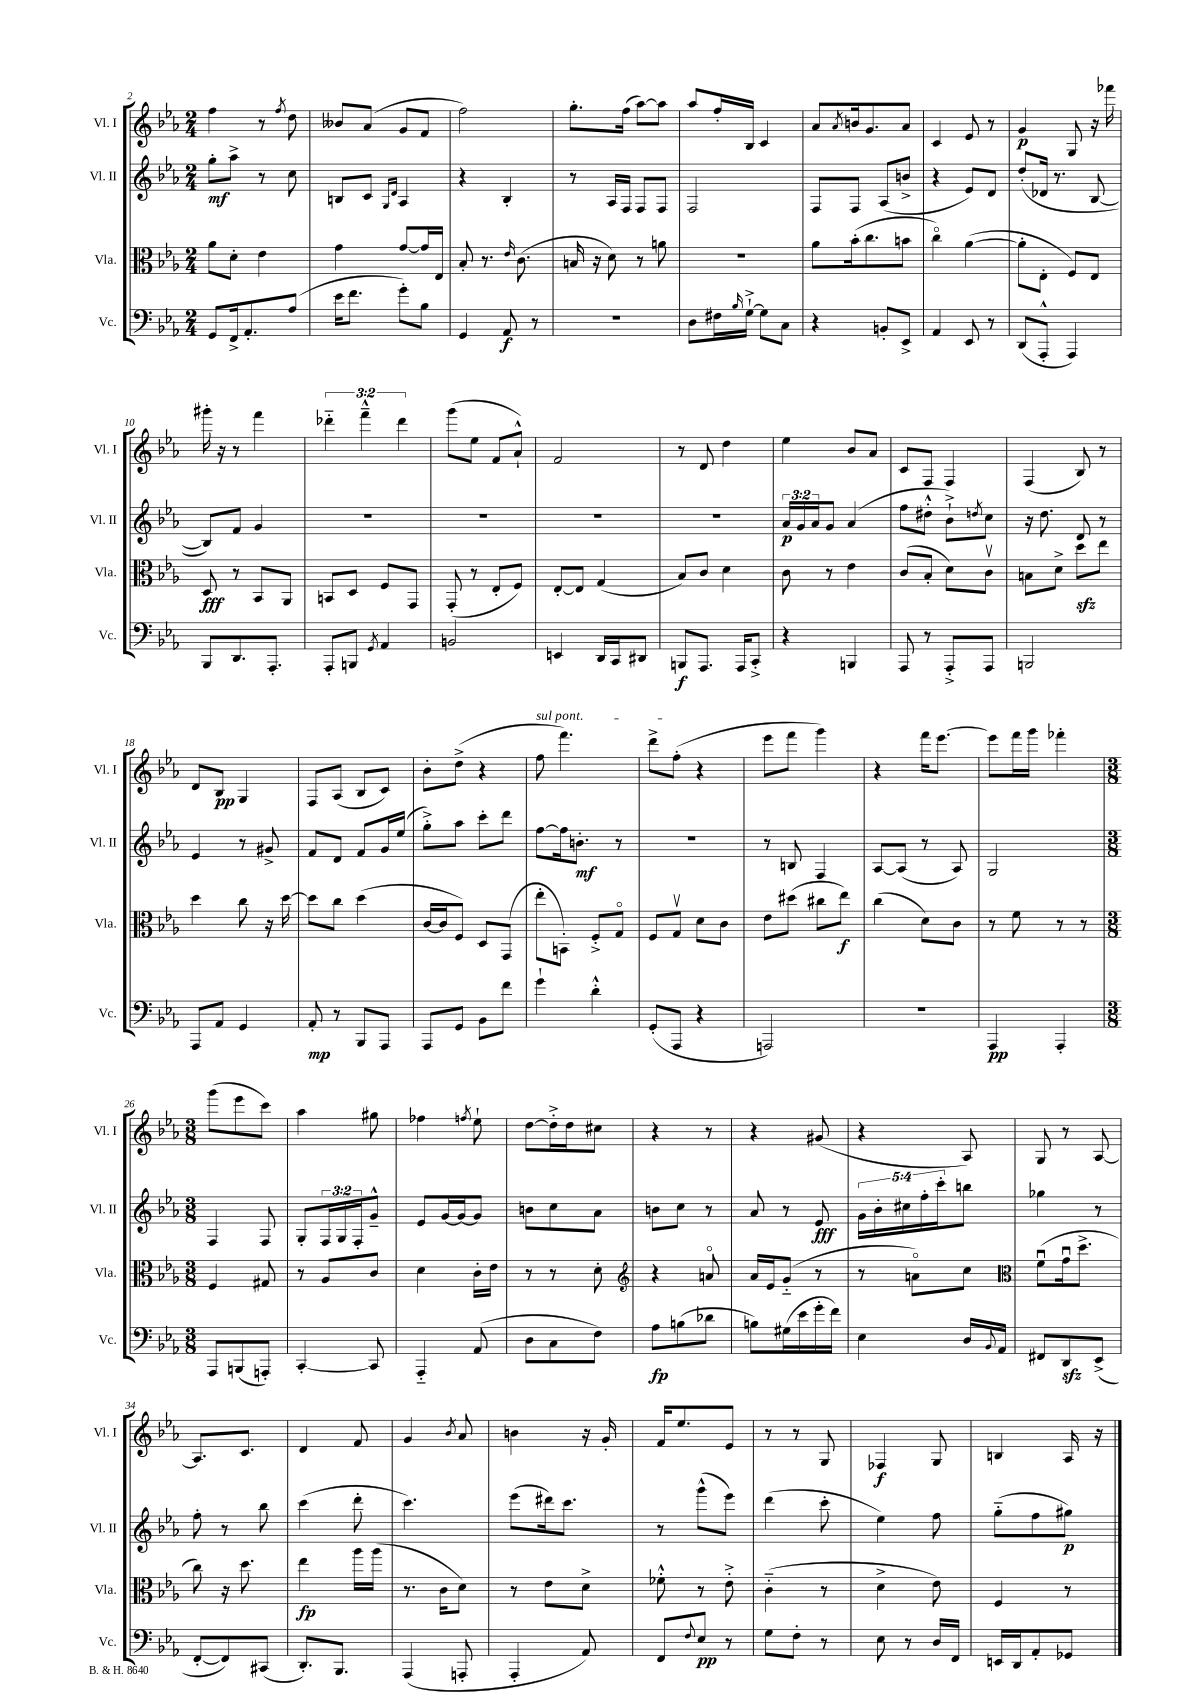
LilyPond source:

<<
\new StaffGroup <<
\new Staff = "s0" \with { instrumentName = "Vl. I" shortInstrumentName = "Vl. I" } {
    \clef treble \key ees \major \numericTimeSignature \time 2/4 \override Staff.TupletNumber.text = #tuplet-number::calc-fraction-text
    f''4 r8 \acciaccatura { f''8 } d''8 |
    beses'8 aes'8( g'8 f'8 |
    f''2) |
    g''8.-. f''16( aes''8~) aes''8 |
    aes''8 f''16-. bes16 c'4 |
    aes'8 \acciaccatura { aes'8 } b'16 g'8. aes'8 |
    c'4 ees'8 r8 |
    g'4\p g8 r16 fes'''16 |
    gis'''16-. r16 r8 f'''4 |
    \tuplet 3/2 { des'''4-_ f'''4---^ des'''4 } |
    g'''8( ees''8 f'8 aes'8-!-^) |
    f'2 |
    r8 d'8 d''4 |
    ees''4 bes'8 aes'8 |
    c'8 f8 f4 |
    f4( bes8) r8 |
    d'8 bes8\pp g4 |
    f8 aes8( bes8 c'8) |
    bes'8-. d''8->( r4 |
    \once \override TextSpanner.bound-details.left.text = \markup { \italic "sul pont." } f''8\startTextSpan f'''4.) |
    d'''8-> f''8-.\stopTextSpan( r4 |
    ees'''8 f'''8 g'''4) |
    r4 f'''16 ees'''8.~ |
    ees'''8 f'''16 g'''16 fes'''4-. |
    \numericTimeSignature \time 3/8 g'''8( ees'''8 c'''8) |
    aes''4 gis''8 |
    fes''4 \acciaccatura { f''8 } ees''8-! |
    d''8~ d''16-.-> d''16 cis''8 |
    r4 r8 |
    r4 gis'8( |
    r4 aes8) |
    g8 r8 aes8~ |
    aes8. c'8. |
    d'4 f'8 |
    g'4 \acciaccatura { bes'8 } aes'8 |
    b'4 r16 g'16-. |
    f'16 ees''8. ees'8 |
    r8 r8 g8 |
    fes4\f g8 |
    b4 aes16 r16 \bar "|." |
}
\new Staff = "s1" \with { instrumentName = "Vl. II" shortInstrumentName = "Vl. II" } {
    \clef treble \key ees \major \numericTimeSignature \time 2/4 \override Staff.TupletNumber.text = #tuplet-number::calc-fraction-text
    g''8-.\mf aes''8-> r8 c''8 |
    b8 c'8 \grace { g16 d'16 } aes4 |
    r4 bes4-. |
    r8 aes16 f16 f8 f8 |
    f2 |
    f8 f8 aes8( b'8-> |
    r4 ees'8) d'8 |
    d''8-.( des'16 r8. bes8~ |
    bes8) f'8 g'4 |
    R2 |
    R2 |
    R2 |
    R2 |
    \tuplet 3/2 { aes'16\p g'16 aes'16 } g'8 aes'4( |
    f''8 dis''8-.-^ bes'8-!->) \acciaccatura { d''8 } c''8 |
    r16 d''8. d'8 r8 |
    ees'4 r8 gis'8-> |
    f'8 d'8 f'8 g'16 ees''16( |
    g''8-.->) aes''8 c'''8-. d'''8 |
    f''8~ f''16 b'8.-.\mf r8 |
    r2 |
    r8 b8 f4 |
    aes8~ aes8( r8 aes8) |
    g2 |
    \numericTimeSignature \time 3/8 f4 f8 |
    g8-. \tuplet 3/2 { f16 g16 f16-. } g'8---^ |
    ees'8 g'16~ g'16~ g'8 |
    b'8 c''8 aes'8 |
    b'8 c''8 r8 |
    aes'8 r8 ees'8\fff |
    \tuplet 5/4 { g'16 bes'16-. cis''16 f''16-. c'''16-. } b''8 |
    ges''4 r8 |
    f''8-. r8 bes''8 |
    c'''4( d'''8-. |
    c'''4.) |
    ees'''8( dis'''16) c'''8. |
    r8 g'''8-^( ees'''8) |
    d'''4( c'''8-. |
    ees''4) f''8 |
    g''8-_( f''8 gis''8\p) \bar "|." |
}
\new Staff = "s2" \with { instrumentName = "Vla." shortInstrumentName = "Vla." } {
    \clef alto \key ees \major \numericTimeSignature \time 2/4
    aes'8 d'8-. ees'4 |
    g'4 g'8~ g'16 ees16 |
    bes8-. r8. \grace { ees'16 } c'8.( |
    b16 r16 d'8) r8 a'8 |
    R2 |
    aes'8 bes'16-.( c''8. b'8 |
    c''4\flageolet) aes'4~( |
    aes'8-. ees8-. f8) ees8 |
    d8\fff r8 bes,8 aes,8 |
    b,8 d8 f8 g,8 |
    g,8-.( r8 ees8-. f8) |
    ees8~-. ees8 g4( |
    bes8) c'8 d'4 |
    c'8 r8 ees'4 |
    c'8( bes8-. d'8) c'8\upbow |
    b8 d'8-> d''8\sfz ees''8 |
    d''4 c''8 r16 d''16~ |
    d''8 c''8 d''4( |
    c'16~ c'16 f8) d8 g,8( |
    ees''8-. b,8-.) f8-.-> g8\flageolet |
    f8 g8\upbow d'8 c'8 |
    ees'8 dis''8( cis''8 ees''8\f) |
    c''4( d'8) c'8 |
    r8 f'8 r8 r8 |
    \numericTimeSignature \time 3/8 f4 gis8 |
    r8 aes8 c'8 |
    d'4 c'16-. ees'16 |
    r8 r8 d'8-. |
    \clef treble r4 a'8\flageolet |
    aes'16 ees'16 g'8-_( r8 |
    r8 a'8\flageolet) c''8 |
    \clef alto f'8\downbow( g'16\downbow d''8.-> |
    c''8) r16 d''8. |
    ees''4\fp aes''16 aes''16( |
    r8. c'16 d'8) |
    r8 ees'8 d'8-> |
    fes'8-.-^ r8 ees'8-.-> |
    c'4-_( r8 |
    d'4-> ees'8) |
    f4 r8 \bar "|." |
}
\new Staff = "s3" \with { instrumentName = "Vc." shortInstrumentName = "Vc." } {
    \clef bass \key ees \major \numericTimeSignature \time 2/4
    g,8 f,16-> aes,8.-. aes8( |
    ees'16 f'8. g'8-.) bes8 |
    g,4 aes,8\f r8 |
    r2 |
    d8 fis16 \grace { bes16 } g16~-!-> g8 c8 |
    r4 b,8-. ees,8-> |
    aes,4 ees,8 r8 |
    d,8( aes,,8-.-^ aes,,4) |
    bes,,8 d,8. aes,,8.-. |
    aes,,8-. b,,8 \acciaccatura { g,8 } aes,4 |
    b,2 |
    e,4 d,16 c,16 dis,8 |
    b,,8\f aes,,8. aes,,16 c,8-.-> |
    r4 b,,4 |
    aes,,8 r8 aes,,8-.-> aes,,8 |
    b,,2 |
    aes,,8 aes,8 g,4 |
    aes,8-.\mp r8 bes,,8 aes,,8 |
    aes,,8 g,8 bes,8 f'8 |
    g'4-! d'4-.-^ |
    g,8-.( aes,,8 r4 |
    a,,2) |
    R2 |
    aes,,4\pp aes,,4-. |
    \numericTimeSignature \time 3/8 aes,,8 b,,8( a,,8-.) |
    c,4~-. c,8 |
    aes,,4-_ aes,8( |
    d8 c8 f8) |
    aes8\fp b8( des'8 |
    b8) gis16( ees'16 g'16-. f'16) |
    ees4 d16 \appoggiatura { bes,8 } aes,16 |
    fis,8 d,8\sfz ees,8->( |
    f,8~-. f,8) cis,8( |
    d,8.-.) bes,,8. |
    aes,,4( a,,8-. |
    aes,,4-. aes,8) |
    f,8 \appoggiatura { f8 } ees8\pp r8 |
    g8 f8-. r8 |
    ees8 r8 d16 f,16 |
    e,16 d,16 aes,8-. ges,8 \bar "|." |
}
>>
>>
\layout { \context { \Score currentBarNumber = #2 } }
